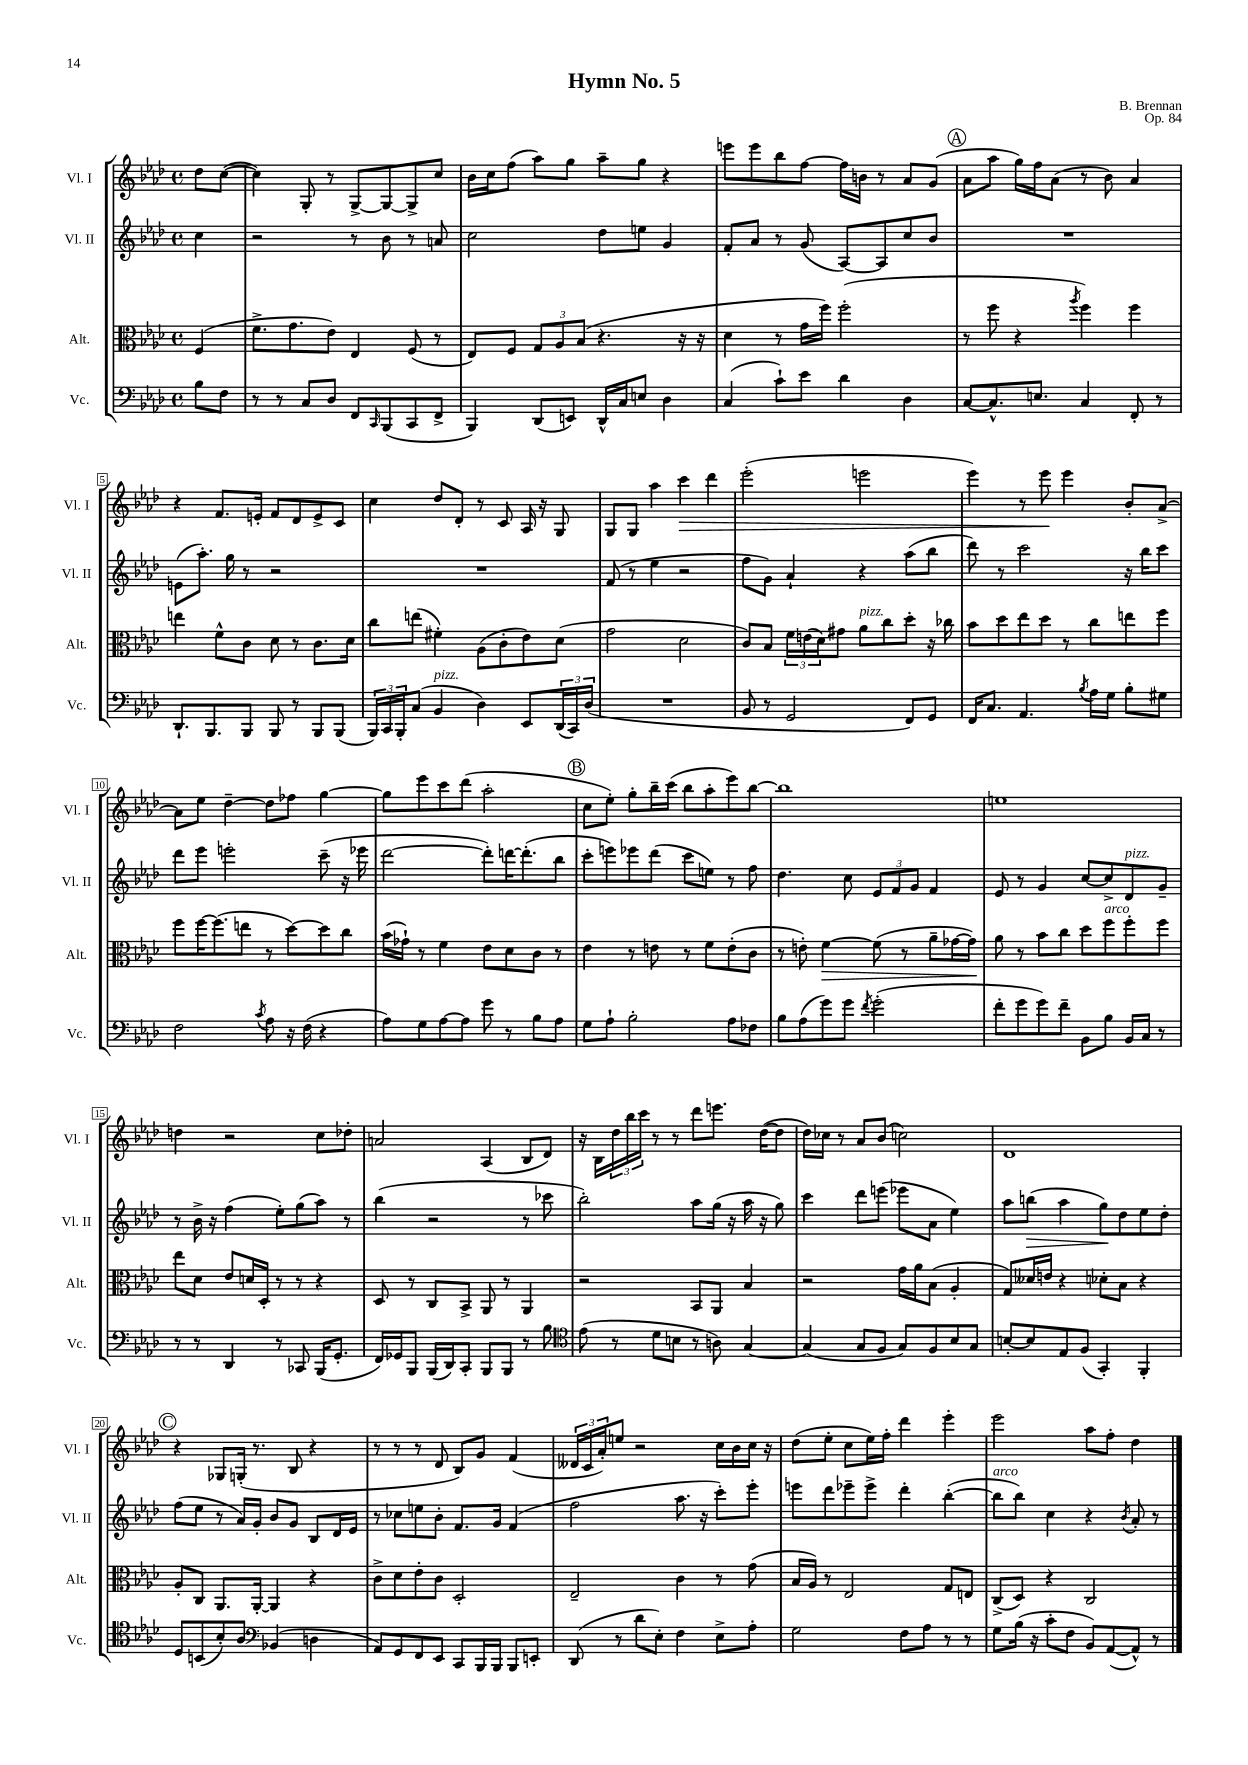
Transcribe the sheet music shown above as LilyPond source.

\header { title = "Hymn No. 5" composer = "B. Brennan" opus = "Op. 84" }
<<
\new StaffGroup <<
\new Staff = "s0" \with { instrumentName = "Vl. I" shortInstrumentName = "Vl. I" } {
    \clef treble \key aes \major \defaultTimeSignature \time 4/4 \partial 4
    des''8 c''8~( |
    c''4) g8-. r8 g8~-> g8~ g8-> c''8 |
    bes'16 c''16 f''8( aes''8) g''8 aes''8-- g''8 r4 |
    e'''8 e'''8 bes''8 f''8~ f''16 b'16 r8 aes'8 g'8( |
    \mark \markup { \circle "A" } aes'8 aes''8 g''16) f''16 aes'8( r8 bes'8) aes'4 |
    r4 f'8. e'16-. f'8 des'8 e'8-> c'8 |
    c''4 des''8 des'8-. r8 c'8 aes16 r16 g8 |
    g8 g8 aes''4 c'''4\> des'''4 |
    ees'''2-.( e'''2 |
    ees'''4) r8 ees'''8\! ees'''4 bes'8-. aes'8~-> |
    aes'8 ees''8 des''4~-- des''8 fes''8 g''4~ |
    g''8 ees'''8 c'''8 des'''8( aes''2-. |
    \mark \markup { \circle "B" } c''8 ees''8-.) g''8-. bes''16-- c'''16( bes''8 aes''8-. ees'''8) bes''8~ |
    bes''1 |
    e''1 |
    d''4 r2 c''8 des''8-. |
    a'2 aes4( bes8 des'8) |
    r16 bes16 \tuplet 3/2 { des''16 bes''16 c'''16 } r8 r8 des'''8 e'''8. des''16~( des''8 |
    des''16) ces''16 r8 aes'8 bes'8( c''2) |
    des'1 |
    \mark \markup { \circle "C" } r4 ges8 g16-.( r8. bes8 r4 |
    r8 r8 r8 des'8 bes8) g'8 f'4( |
    \tuplet 3/2 { deses'16 c'16 aes'16-.) } e''8 r2 c''16 bes'16 c''16 r16 |
    des''8( ees''8-. c''8 ees''16) f''16-. des'''4 ees'''4-. |
    ees'''2 aes''8 f''8-. des''4 \bar "|." |
}
\new Staff = "s1" \with { instrumentName = "Vl. II" shortInstrumentName = "Vl. II" } {
    \clef treble \key aes \major \defaultTimeSignature \time 4/4 \partial 4
    c''4 |
    r2 r8 bes'8 r8 a'8 |
    c''2 des''8 e''8 g'4 |
    f'8-. aes'8 r8 g'8( aes8~) aes8 c''8 bes'8 |
    \mark \markup { \circle "A" } R1 |
    e'8( aes''8.-.) g''16 r8 r2 |
    R1 |
    f'8( r8 ees''4 r2 |
    f''8 g'8) aes'4-! r4 aes''8( bes''8 |
    des'''8) r8 c'''2 r16 bes''16 c'''8 |
    des'''8 ees'''8 e'''2-. c'''8--( r16 ees'''16 |
    des'''2~ des'''8-.) d'''16~ d'''8.-.( bes''8 |
    \mark \markup { \circle "B" } c'''8-. e'''8) ees'''8 des'''8( c'''8 e''8) r8 f''8 |
    des''4. c''8 \tuplet 3/2 { ees'8 f'8 g'8 } f'4 |
    ees'8 r8 g'4 c''8~ c''8-> des'8^\markup { \italic "pizz." } g'8-- |
    r8 bes'16-> r16 f''4( ees''8-.) g''8( aes''8) r8 |
    bes''4( r2 r8 ces'''8 |
    bes''2-.) aes''8 g''16( r16 aes''16 r16 g''8) |
    c'''4 des'''8 e'''8( ees'''8 aes'8 ees''4) |
    aes''8 b''8\>( aes''4 g''8\!) des''8 ees''8 des''8-. |
    \mark \markup { \circle "C" } f''8( ees''8 r8 aes'16) g'16-. bes'8 g'8 bes8 des'16 ees'16 |
    r8 ces''8 e''8 bes'8-. f'8. g'16 f'4( |
    f''2 aes''8. r16 c'''8-.) ees'''8-. |
    e'''8 des'''8 ees'''8-- ees'''8-> des'''4-. bes''4~-.( |
    bes''8^\markup { \italic "arco" } bes''8) c''4 r4 \acciaccatura { bes'8 } aes'8-. r8 \bar "|." |
}
\new Staff = "s2" \with { instrumentName = "Alt." shortInstrumentName = "Alt." } {
    \clef alto \key aes \major \defaultTimeSignature \time 4/4 \partial 4
    f4( |
    f'8.-> g'8. ees'8) ees4 f8( r8 |
    ees8) f8 \tuplet 3/2 { g8 aes8 bes8( } r4. r16 r16 |
    des'4 r8 g'16 f''16) f''2-.( |
    \mark \markup { \circle "A" } r8 f''8 r4 \acciaccatura { aes''8 } f''4) f''4 |
    e''4 f'8-^ c'8 des'8 r8 c'8. des'16 |
    c''8 e''8( fis'4-.) aes8( c'8-. ees'8) des'8( |
    g'2 des'2 |
    c'8) bes8 \tuplet 3/2 { f'16 e'16( des'16) } gis'8 aes'8^\markup { \italic "pizz." } c''8 des''8-. r16 ces''16 |
    bes'8 des''8 ees''8 des''8 r8 c''8 e''8 f''8 |
    f''8 f''16~ f''8.( e''8 r8 des''8~) des''8 c''8 |
    bes'16( ges'16-!) r8 f'4 ees'8 des'8 c'8 r8 |
    \mark \markup { \circle "B" } ees'4 r8 e'8 r8 f'8 e'8-.( c'8 |
    r8 e'8-.) f'4~\> f'8( r8 aes'8-- ges'16~ ges'16\!) |
    aes'8 r8 bes'8 c''8 des''8 f''8^\markup { \italic "arco" } f''8-. f''8 |
    ees''8 des'8 ees'8 d'16 des16-. r8 r8 r4 |
    des8 r8 c8 bes,8-> aes,8 r8 aes,4 |
    r2 bes,8 aes,8 bes4 |
    r2 g'16 aes'16 bes8( aes4-. |
    g8) deses'16 e'16 r4 des'8-. bes8 r4 |
    \mark \markup { \circle "C" } aes8-. c8 aes,8. aes,16~-. aes,4 r4 |
    c'8-> des'8 ees'8-. c'8 des2-. |
    ees2-- c'4 r8 g'8( |
    bes16 aes16) r8 ees2 g8 e8 |
    c8->( des8) r4 c2 \bar "|." |
}
\new Staff = "s3" \with { instrumentName = "Vc." shortInstrumentName = "Vc." } {
    \clef bass \key aes \major \defaultTimeSignature \time 4/4 \partial 4
    bes8 f8 |
    r8 r8 c8 des8 f,8 \grace { c,16 } bes,,8( c,8 f,8-> |
    bes,,4) des,8( e,8) des,16-^ c16 e8 des4 |
    c4( c'8-!) ees'8 des'4 des4 |
    \mark \markup { \circle "A" } c8~ c8.-^ e8. c4 f,8-. r8 |
    des,8.-! bes,,8. bes,,8 bes,,8 r8 bes,,8 bes,,8( |
    \tuplet 3/2 { bes,,16) c,16 bes,,16-. } c8( bes,4^\markup { \italic "pizz." } des4) ees,8 \tuplet 3/2 { des,16( c,16) des16( } |
    R1 |
    bes,8 r8 g,2 f,8) g,8 |
    f,16 c8. aes,4. \acciaccatura { bes8 } aes16 g16 bes8-. gis8 |
    f2 \acciaccatura { c'8 } aes8 r16 f16( r4 |
    aes8) g8 aes8~ aes8 g'8 r8 bes8 aes8 |
    \mark \markup { \circle "B" } g8 aes8-! bes2-. aes8 fes8 |
    bes8 aes8( g'8) g'8 \acciaccatura { f'8 } g'2-.( |
    f'8-. g'8 g'8) f'8-- bes,8 bes8 bes,16 c16 r8 |
    r8 r8 des,4 r8 ces,8 bes,,16( g,8.-. |
    f,16) ges,16 bes,,8 bes,,16( des,16) c,8-. bes,,8 bes,,8 r8 bes8 |
    \clef tenor ees'8( r8 des'8 b8 r8 a8) g4~ |
    g4( g8 f8 g8) f8 bes8 g8 |
    b8~-. b8 ees8 f8( g,4-.) f,4-. |
    \mark \markup { \circle "C" } des8 b,8( bes8-.) aes8 \clef bass bes,4( d4 |
    aes,8) g,8 f,8 ees,8 c,8 bes,,16 bes,,16 bes,,8 e,8-. |
    des,8( r8 des'8 ees8-.) f4 ees8-> aes8-. |
    g2 f8 aes8 r8 r8 |
    g8 bes16( r16 c'8-. f8 bes,8) aes,8~( aes,8-^) r8 \bar "|." |
}
>>
>>
\layout { \context { \Score \override BarNumber.stencil = #(make-stencil-boxer 0.1 0.3 ly:text-interface::print) } }
